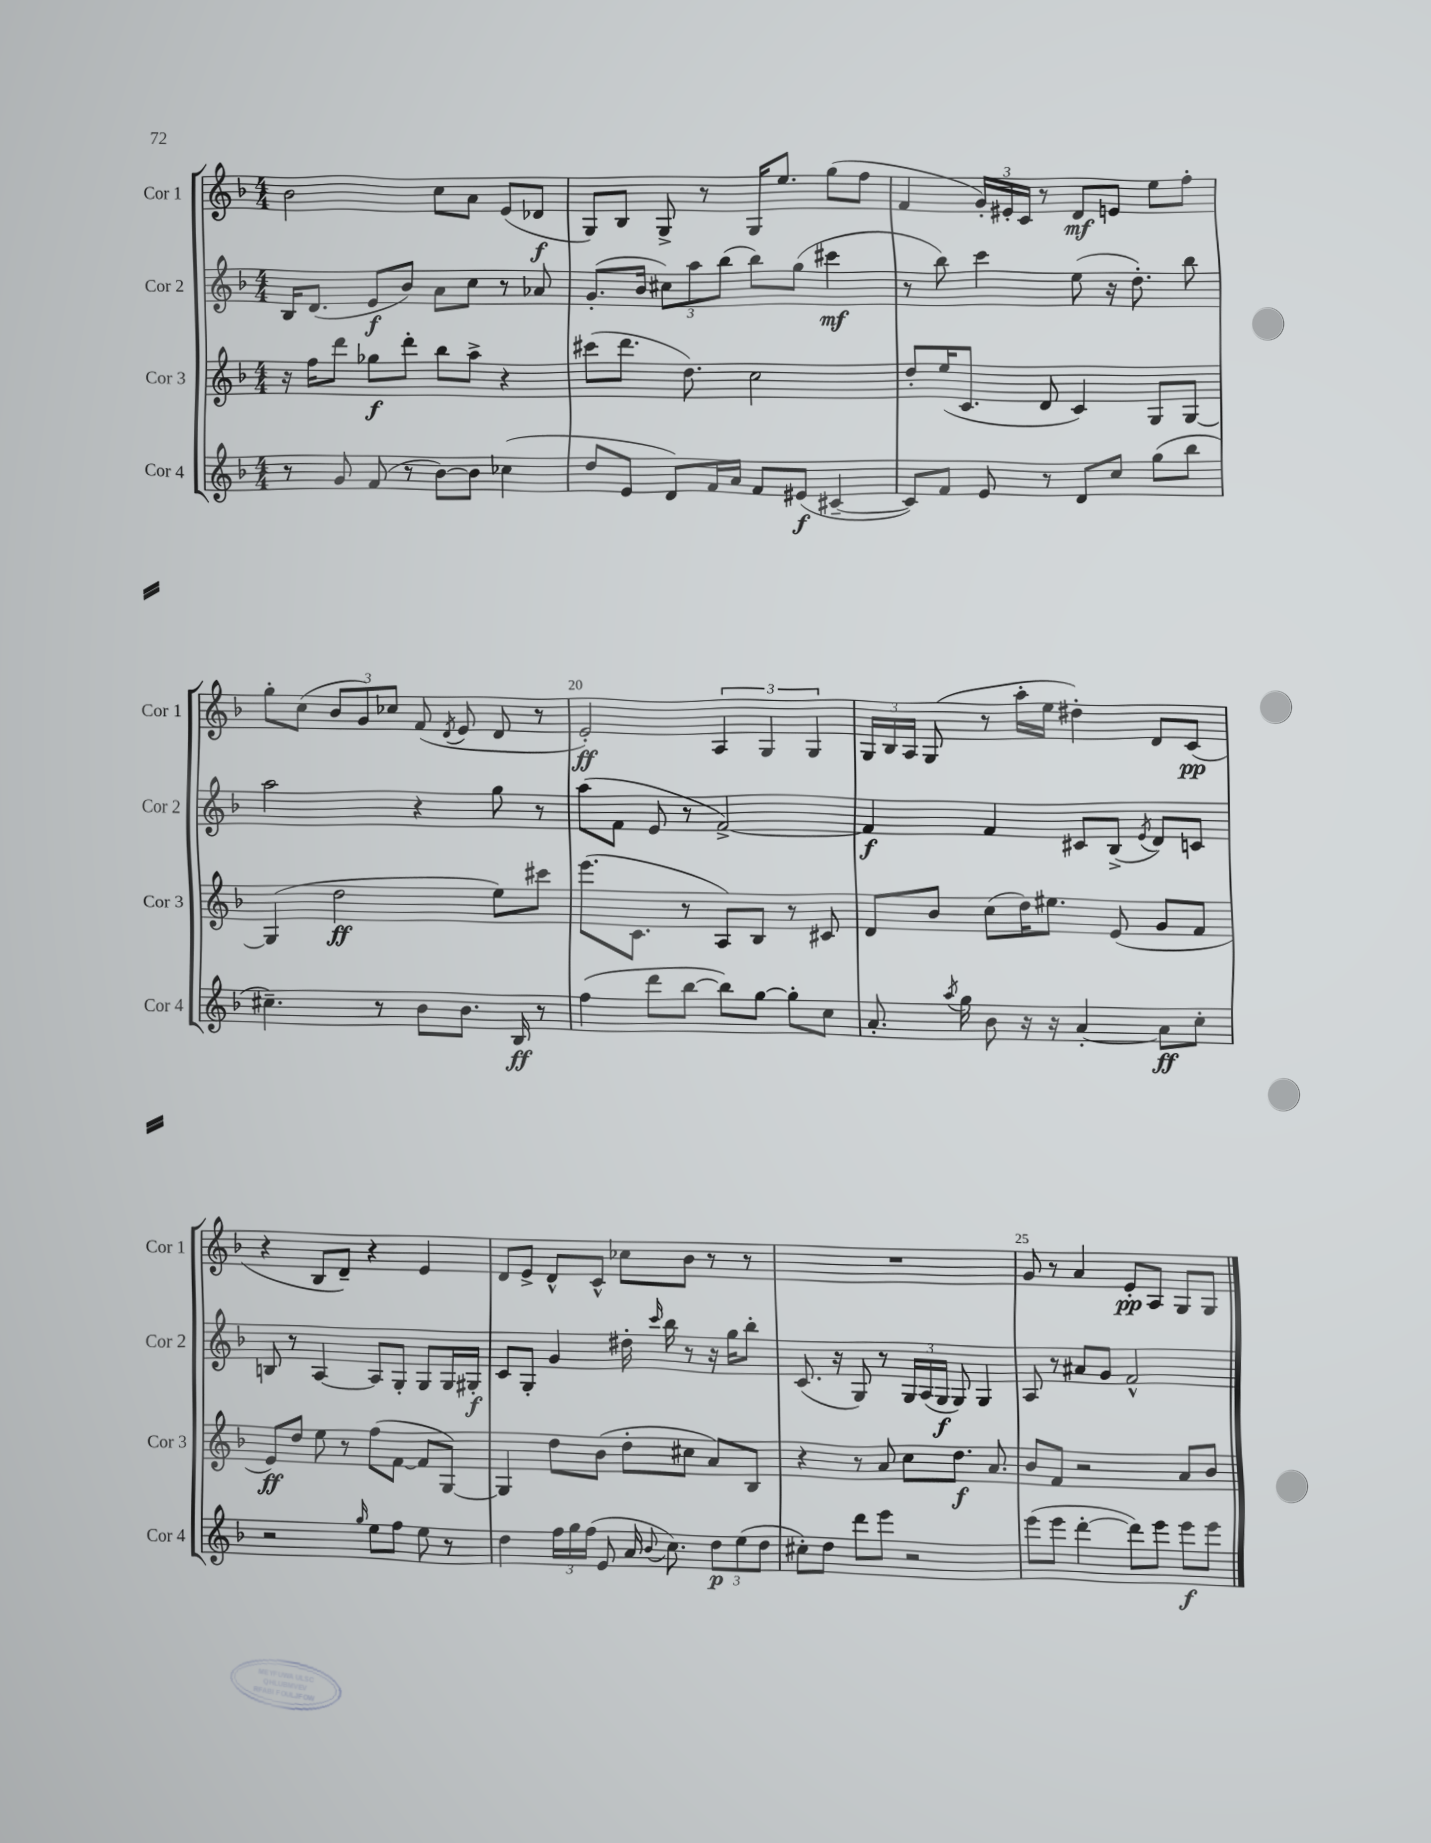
<<
\new StaffGroup <<
\new Staff = "s0" \with { instrumentName = "Cor 1" shortInstrumentName = "Cor 1" } {
    \clef treble \key f \major \numericTimeSignature \time 4/4
    \autoBeamOff bes'2 c''8[ a'8] e'8[( des'8]\f |
    g8[) bes8] g8-> r8 g16[ e''8.] g''8[( f''8] |
    f'4 \tuplet 3/2 { g'16[-.) eis'16-. c'16] } r8 d'8[\mf e'8] e''8[ f''8]-. |
    g''8[-. c''8]( \tuplet 3/2 { bes'8[ g'8) ces''8] } f'8( \acciaccatura { d'8 } e'8 d'8 r8 |
    e'2-.\ff) \tuplet 3/2 { a4 g4 g4 } |
    \tuplet 3/2 { g16[ bes16 a16] } g8( r8 a''16[-. e''16] dis''4-.) d'8[ c'8]\pp( |
    r4 bes8[ d'8]--) r4 e'4 |
    d'8[ e'8]-> d'8[-^ c'8]-^ ces''8[ bes'8] r8 r8 |
    R1 |
    g'8 r8 a'4 e'8[-.\pp a8] g8[ g8] \bar "|." |
}
\new Staff = "s1" \with { instrumentName = "Cor 2" shortInstrumentName = "Cor 2" } {
    \clef treble \key f \major \numericTimeSignature \time 4/4
    \autoBeamOff bes16[ d'8.]( e'8[\f bes'8]) a'8[ c''8] r8 aes'8 |
    g'8.[-.( bes'16] \tuplet 3/2 { cis''8[) a''8 bes''8]( } bes''8[) g''8]( cis'''4\mf |
    r8 bes''8) c'''4 e''8( r16 d''8.-.) bes''8 |
    a''2 r4 g''8 r8 |
    a''8[( f'8] e'8 r8 f'2~->) |
    f'4\f f'4 cis'8[ bes8]->( \acciaccatura { e'8 } d'8[) c'8] |
    b8 r8 a4~ a8[ g8]-. g8[ g16 gis16]-.\f |
    c'8[ g8]-. g'4 dis''16-. \grace { c'''16 } bes''16 r8 r16 g''16[ bes''8]-. |
    c'8.( r16 g8) r8 \tuplet 3/2 { g16[ a16( g16]\f } g8) g4 |
    a8 r8 ais'8[ g'8] f'2-^ \bar "|." |
}
\new Staff = "s2" \with { instrumentName = "Cor 3" shortInstrumentName = "Cor 3" } {
    \clef treble \key f \major \numericTimeSignature \time 4/4
    \autoBeamOff r16 f''16[ d'''8] ges''8[\f d'''8]-. bes''8[ a''8]-> r4 |
    cis'''8[( d'''8.] d''8.) c''2 |
    d''8[-. e''16( c'8.] d'8 c'4) g8[ g8]~ |
    g4( d''2\ff e''8[) cis'''8] |
    e'''8.[( c'8.] r8 a8[) bes8] r8 cis'8 |
    d'8[ bes'8] c''8[( d''16) eis''8.] e'8( g'8[ f'8] |
    e'8[\ff) d''8] e''8 r8 f''8[( f'8]~ f'8[ g8]~) |
    g4 d''8[ bes'8]( d''8[-. cis''8] a'8[) bes8] |
    r4 r8 a'8 c''8[ d''8.]\f a'8. |
    bes'8[ f'8] r2 a'8[ bes'8] \bar "|." |
}
\new Staff = "s3" \with { instrumentName = "Cor 4" shortInstrumentName = "Cor 4" } {
    \clef treble \key f \major \numericTimeSignature \time 4/4
    \autoBeamOff r8 g'8 f'8( r8 bes'8[~) bes'8] ces''4( |
    d''8[ e'8] d'8[) f'16 a'16] f'8[ eis'8]\f( cis'4~-- |
    cis'8[) f'8] e'8 r8 d'8[ c''8] g''8[( bes''8] |
    cis''4.--) r8 bes'8[ bes'8.] bes16\ff r8 |
    f''4( d'''8[ bes''8]~ bes''8[) g''8]~ g''8[-. c''8] |
    a'8.-. \acciaccatura { a''8 } g''16 bes'8 r16 r16 a'4~-. a'8[\ff c''8]-. |
    r2 \grace { g''16 } e''8[ f''8] e''8 r8 |
    d''4 \tuplet 3/2 { f''16[ g''16 f''16]( } e'8 a'16 \appoggiatura { bes'8 } c''8.) \tuplet 3/2 { d''8[\p e''8( d''8] } |
    cis''8[-.) d''8] d'''8[ e'''8] r2 |
    e'''8[( e'''8] d'''4~-. d'''8[) e'''8] e'''8[\f e'''8] \bar "|." |
}
>>
>>
\layout { \context { \Score currentBarNumber = #16 \override BarNumber.break-visibility = ##(#f #t #t) barNumberVisibility = #(every-nth-bar-number-visible 5) } }
